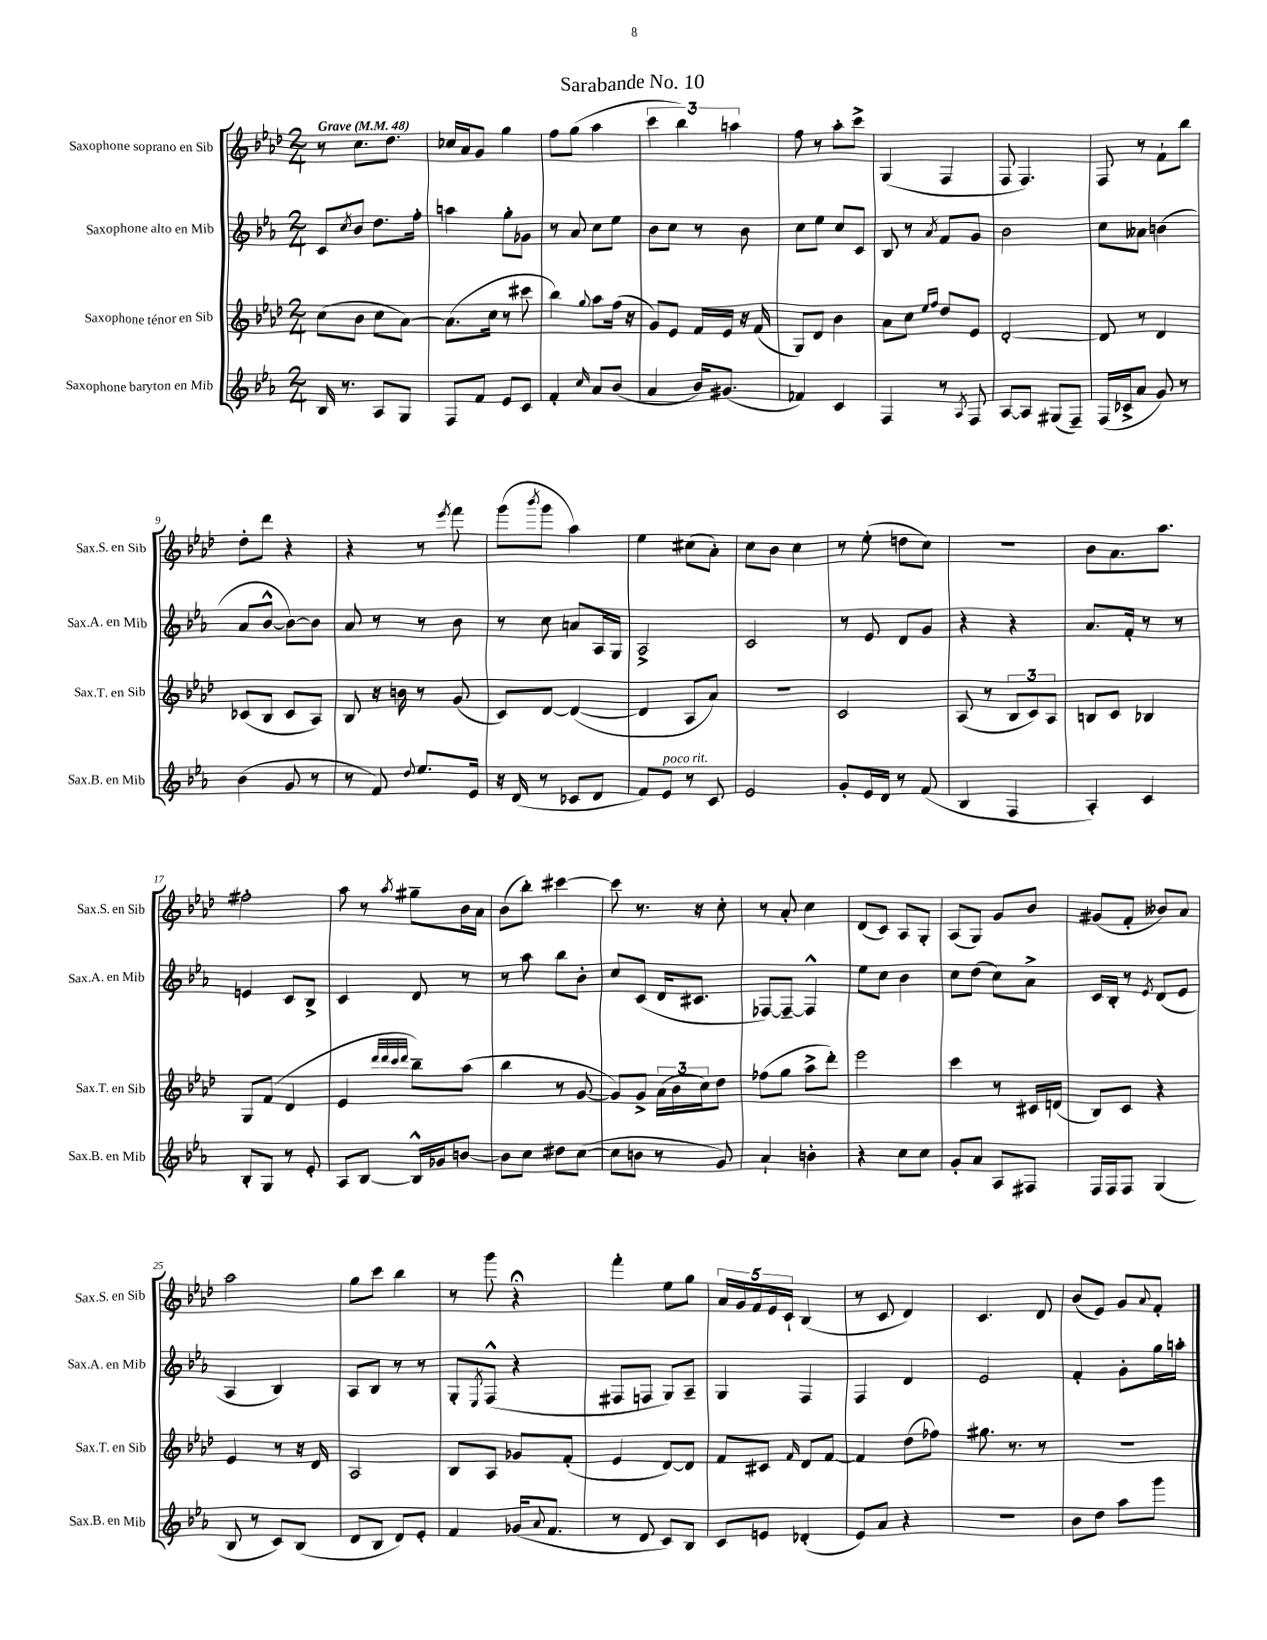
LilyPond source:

\header { title = "Sarabande No. 10" }
<<
\new StaffGroup <<
\new Staff = "s0" \with { instrumentName = "Saxophone soprano en Sib" shortInstrumentName = "Sax.S. en Sib" } {
    \clef treble \key aes \major \numericTimeSignature \time 2/4 \tempo "Grave" 4 = 48
    r8 c''8. des''8. |
    ces''16 aes'16 g'8 g''4 |
    f''8 g''8( aes''4 |
    \tuplet 3/2 { c'''4 bes''4) a''4 } |
    f''8 r8 aes''8-. c'''8-> |
    g4( f4 |
    f8 f4.) |
    f8 r8 f'8-! bes''8 |
    des''8-. des'''8 r4 |
    r4 r8 \acciaccatura { ees'''8 } f'''8 |
    g'''8( \acciaccatura { bes'''8 } g'''8 aes''4) |
    ees''4 cis''8( aes'8-.) |
    c''8 bes'8 c''4 |
    r8 ees''8-.( d''8 c''8) |
    R2 |
    bes'8 aes'8. aes''8. |
    fis''2-. |
    aes''8 r8 \acciaccatura { aes''8 } gis''8-- bes'16 aes'16 |
    bes'8( bes''8-.) cis'''4~ |
    cis'''8 r8. r16 c''8-. |
    r8 aes'8-. c''4 |
    des'8( c'8) aes8 g8-. |
    aes8( g8) g'8 bes'8 |
    gis'8( f'8-. beses'8) aes'8 |
    aes''2 |
    g''8 c'''8 bes''4 |
    r8 g'''8 r4\fermata |
    f'''4-. ees''8 g''8 |
    \tuplet 5/4 { aes'16 g'16 f'16 ees'16 c'16-! } bes4( |
    r8 c'8 des'4) |
    c'4. des'8 |
    bes'8( ees'8) g'8 \appoggiatura { aes'8 } f'8-. \bar "|." |
}
\new Staff = "s1" \with { instrumentName = "Saxophone alto en Mib" shortInstrumentName = "Sax.A. en Mib" } {
    \clef treble \key ees \major \numericTimeSignature \time 2/4
    c'8 \acciaccatura { c''8 } bes'8 d''8. f''16-. |
    a''4 g''8-. ges'8 |
    r8 aes'8 c''8 ees''8 |
    bes'8 c''8 r8 bes'8 |
    c''8 ees''8 c''8 c'8 |
    bes8 r8 \acciaccatura { aes'8 } f'8 g'8 |
    bes'2 |
    c''8 aeses'8 b'4( |
    aes'8 bes'8~-^ bes'8~) bes'8 |
    aes'8 r8 r8 bes'8 |
    r8 c''8 a'8 aes16 g16 |
    aes2-> |
    c'2 |
    r8 ees'8 d'8 g'8 |
    r4 r4 |
    aes'8. f'16-. r8 r8 |
    e'4 c'8 bes8-> |
    c'4 d'8 r8 |
    r8 aes''8 bes''8 bes'8-. |
    c''8 c'8( d'16 cis'8. |
    fes8~) fes8~-- fes4-^ |
    ees''8 c''8 bes'4 |
    c''8 d''8( c''8) aes'8-> |
    c'16 bes16-. r8 \acciaccatura { ees'8 } d'8( ees'8 |
    aes4 bes4) |
    aes8 bes8 r8 r8 |
    g8-. \acciaccatura { ees8 } f8-^( r4 |
    fis8 f8 g8) aes8-- |
    g4 f4 |
    f4 d'4 |
    ees'2 |
    f'4-. g'8-. g''16 a''16-. \bar "|." |
}
\new Staff = "s2" \with { instrumentName = "Saxophone ténor en Sib" shortInstrumentName = "Sax.T. en Sib" } {
    \clef treble \key aes \major \numericTimeSignature \time 2/4
    c''8( bes'8 c''8 aes'8~) |
    aes'8.( c''16 r8 cis'''8 |
    bes''4) \appoggiatura { g''8 } aes''8 f''16( r16 |
    g'8) ees'8 f'16 ees'16 r16 f'16( |
    g8) des'8 bes'4 |
    aes'8 c''8 \grace { ees''16 f''16 } des''8 ees'8 |
    des'2~-. |
    des'8 r8 des'4 |
    ces'8( bes8 ces'8 aes8) |
    bes8 r16 b'16 r8 g'8( |
    c'8) des'8~ des'4~( |
    des'4 aes8 aes'8) |
    r2 |
    c'2 |
    aes8( r8 \tuplet 3/2 { bes8 c'8) aes8 } |
    b8 c'8 bes4 |
    g8 f'8( des'4 |
    ees'4 \grace { des'''32 des'''32 c'''32 des'''32 } bes''8--) aes''8( |
    bes''4 r8 g'8~ |
    g'8) g'8-> \tuplet 3/2 { aes'16( bes'16 c''16) } des''8 |
    fes''8( g''8 aes''8-> des'''8-.) |
    ees'''2 |
    c'''4 r8 cis'16 d'16( |
    bes8) c'8 r4 |
    ees'4 r8 r16 des'16 |
    aes2 |
    bes8 aes8 ges'8 f'8-.( |
    ees'4 des'8~) des'8 |
    f'8 cis'8 \grace { f'16 } des'8 f'8~ |
    f'4 des''8( fes''8) |
    gis''8. r8. r8 |
    R2 \bar "|." |
}
\new Staff = "s3" \with { instrumentName = "Saxophone baryton en Mib" shortInstrumentName = "Sax.B. en Mib" } {
    \clef treble \key ees \major \numericTimeSignature \time 2/4
    bes16 r8. aes8 g8 |
    f8 f'8 ees'8 c'8 |
    f'4-. \grace { c''16 } aes'8 bes'8( |
    aes'4 bes'16) gis'8.( |
    fes'4) c'4 |
    f4 r8 \acciaccatura { aes8 } f8 |
    aes8~ aes8 gis8( f8--) |
    f16( ces'16-> aes'8 g'8) r8 |
    bes'4( g'8 r8 |
    r8 f'8) \appoggiatura { d''8 } ees''8. ees'16 |
    r16 d'16( r8 ces'8 d'8 |
    f'8) ees'8^\markup { \italic "poco rit." } r8 c'8 |
    ees'2 |
    g'8-. ees'16 d'16 r8 f'8( |
    bes4 f4 |
    aes4-.) c'4 |
    bes8-. g8 r8 ees'8-. |
    aes8 bes8~ bes16-^ ges'16 b'8~ |
    b'8 c''8 dis''8 c''8~( |
    c''8 b'8 r8 g'8) |
    aes'4-! b'4-. |
    r4 c''8 c''8 |
    g'8-. aes'8 aes8 fis8 |
    f16 f16 f8 g4( |
    bes8 r8 c'8) bes8( |
    d'8 bes8 d'8) ees'8-. |
    f'4 ges'16( \appoggiatura { aes'8 } f'8. |
    r8 d'8 c'8) bes8 |
    c'8 e'8 des'4-.( |
    ees'8) aes'8 r4 |
    r2 |
    bes'8 d''8 aes''8 g'''8 \bar "|." |
}
>>
>>
